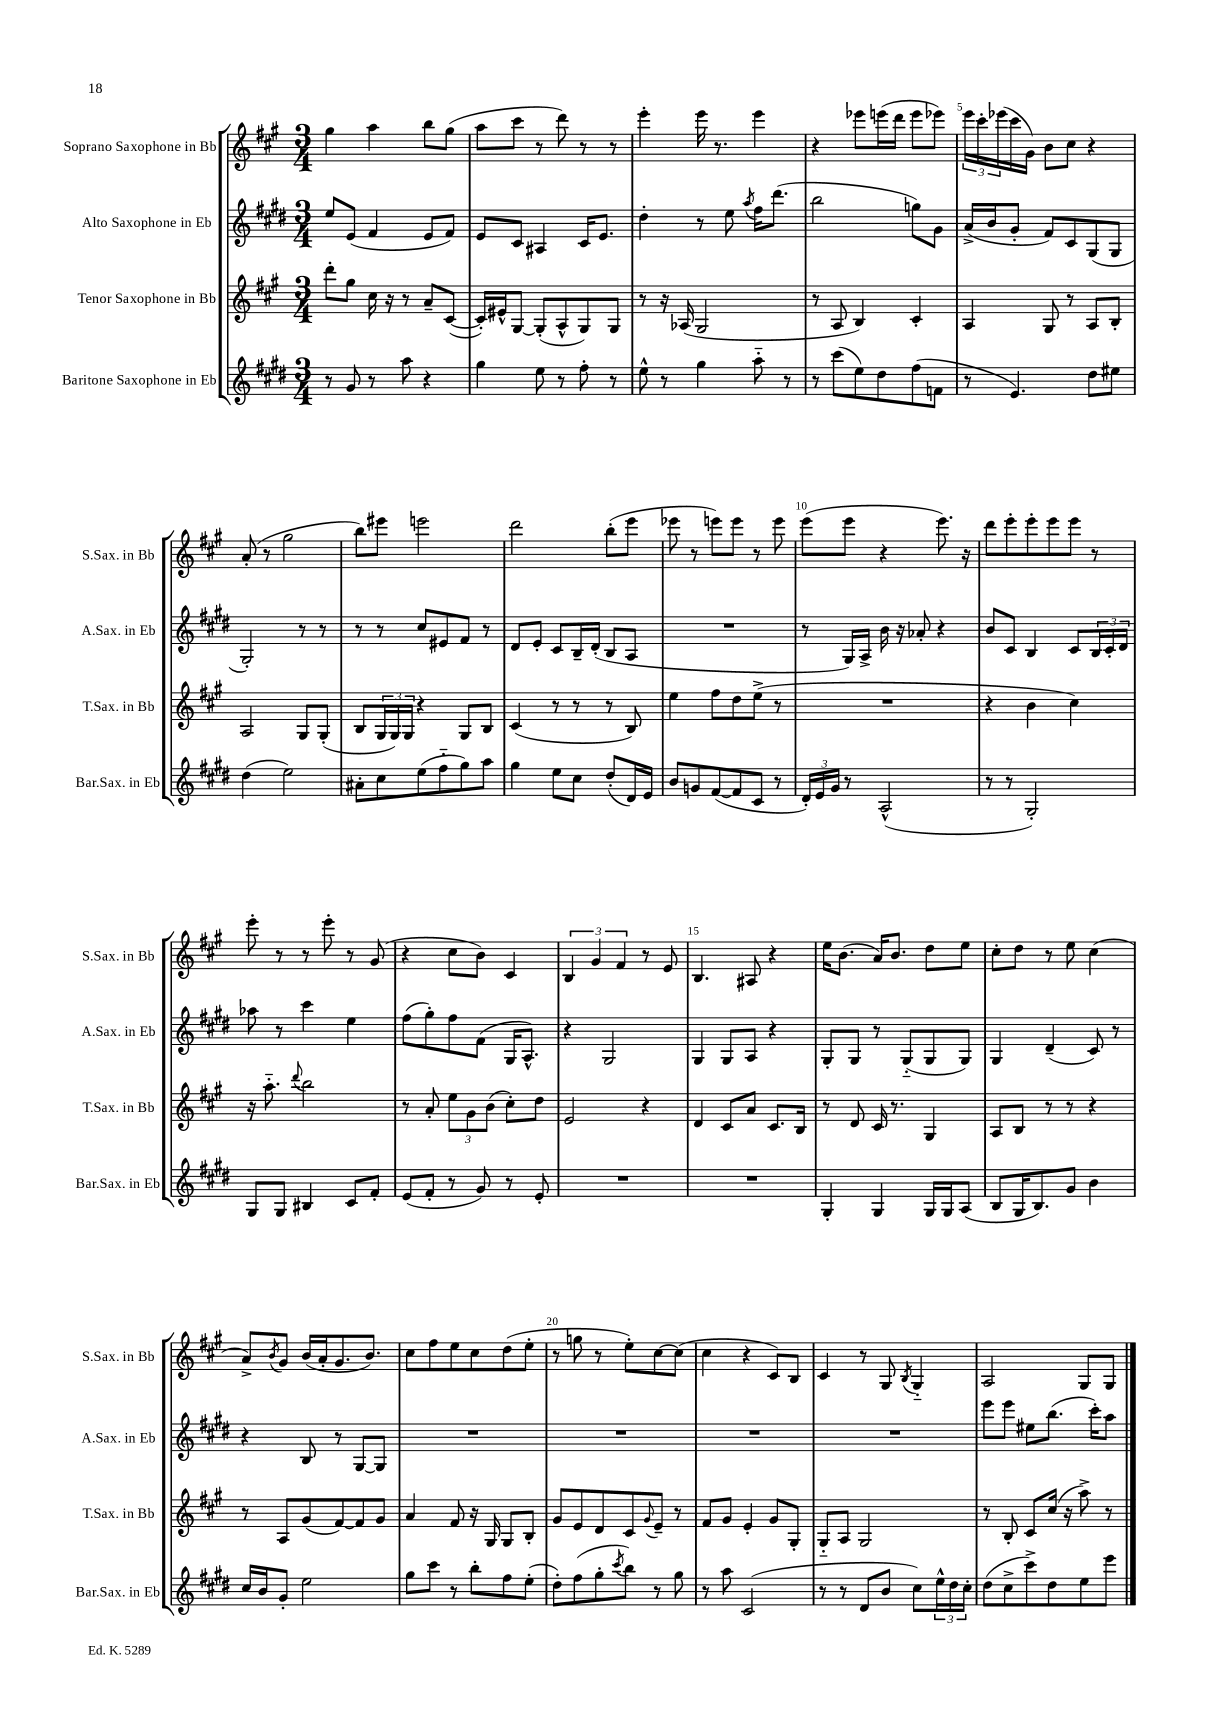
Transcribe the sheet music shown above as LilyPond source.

<<
\new StaffGroup <<
\new Staff = "s0" \with { instrumentName = "Soprano Saxophone in Bb" shortInstrumentName = "S.Sax. in Bb" } {
    \clef treble \key a \major \numericTimeSignature \time 3/4
    gis''4 a''4 b''8 gis''8( |
    a''8 cis'''8 r8 d'''8) r8 r8 |
    e'''4-. e'''16 r8. e'''4 |
    r4 ees'''8 e'''16( d'''16 e'''8 ees'''8) |
    \tuplet 3/2 { e'''16 cis'''16-. ees'''16( } cis'''16 gis'16) b'8 cis''8 r4 |
    a'8-.( r8 gis''2 |
    b''8) eis'''8 e'''2 |
    d'''2 b''8-.( e'''8 |
    ees'''8 r8 e'''8) e'''8 r8 e'''8 |
    e'''8( e'''8 r4 e'''8.) r16 |
    d'''8 e'''8-. e'''8-. e'''8 e'''8 r8 |
    e'''8-. r8 r8 e'''8-. r8 gis'8( |
    r4 cis''8 b'8) cis'4 |
    \tuplet 3/2 { b4 gis'4 fis'4 } r8 e'8 |
    b4. ais8 r4 |
    e''16 b'8.( a'16) b'8. d''8 e''8 |
    cis''8-. d''8 r8 e''8 cis''4( |
    a'8->) \acciaccatura { b'8 } gis'8 b'16( a'16-. gis'8. b'8.) |
    cis''8 fis''8 e''8 cis''8 d''8( e''8-. |
    r8 g''8 r8 e''8-.) cis''8~ cis''8( |
    cis''4 r4 cis'8) b8 |
    cis'4 r8 gis8 \acciaccatura { b8 } gis4-_ |
    a2 gis8 gis8 \bar "|." |
}
\new Staff = "s1" \with { instrumentName = "Alto Saxophone in Eb" shortInstrumentName = "A.Sax. in Eb" } {
    \clef treble \key e \major \numericTimeSignature \time 3/4
    e''8 e'8( fis'4 e'8 fis'8) |
    e'8 cis'8 ais4 cis'16 e'8. |
    dis''4-. r8 e''8 \acciaccatura { a''8 } fis''16 dis'''8.( |
    b''2 g''8) gis'8 |
    a'16->( b'16 gis'8-. fis'8) cis'8 gis8( gis8 |
    gis2-.) r8 r8 |
    r8 r8 cis''8 eis'8 fis'8 r8 |
    dis'8 e'8-. cis'8 b16-- dis'16-.( b8 a8 |
    R2. |
    r8 gis16) a16-> b'16 r16 aes'8-. r4 |
    b'8 cis'8 b4 cis'8 \tuplet 3/2 { b16 cis'16-. dis'16 } |
    aes''8 r8 cis'''4 e''4 |
    fis''8( gis''8-.) fis''8 fis'8( gis16 a8.-^) |
    r4 gis2 |
    gis4 gis8 a8 r4 |
    gis8-. gis8 r8 gis8-_( gis8 gis8) |
    gis4 dis'4--( cis'8) r8 |
    r4 b8 r8 gis8~ gis8 |
    R2. |
    R2. |
    R2. |
    R2. |
    e'''8 e'''8 eis''8 b''8.( cis'''16-.) a''8 \bar "|." |
}
\new Staff = "s2" \with { instrumentName = "Tenor Saxophone in Bb" shortInstrumentName = "T.Sax. in Bb" } {
    \clef treble \key a \major \numericTimeSignature \time 3/4
    d'''8-. gis''8 cis''16 r16 r8 a'8-- cis'8~( |
    cis'16-.) eis'16-^ gis8~ gis8-.( a8-^ gis8) gis8 |
    r8 r16 aes16( gis2 |
    r8 a8 b4) cis'4-. |
    a4 gis8 r8 a8 b8-. |
    a2 gis8 gis8-.( |
    b8 \tuplet 3/2 { gis16 gis16) gis16 } r4 gis8 b8 |
    cis'4( r8 r8 r8 b8) |
    e''4 fis''8 d''8 e''8->( r8 |
    R2. |
    r4 b'4 cis''4) |
    r16 a''8.-_ \appoggiatura { d'''8 } b''2 |
    r8 a'8-. \tuplet 3/2 { e''8 gis'8 b'8( } cis''8-.) d''8 |
    e'2 r4 |
    d'4 cis'8 a'8 cis'8. b16 |
    r8 d'8 cis'16 r8. gis4 |
    a8 b8 r8 r8 r4 |
    r8 a8 gis'8( fis'8~) fis'8 gis'8 |
    a'4 fis'8 r16 gis16 gis8 b8-. |
    gis'8 e'8 d'8 cis'8 \appoggiatura { gis'8 } e'8-- r8 |
    fis'8 gis'8 e'4-. gis'8 gis8-. |
    gis8-_ a8 gis2 |
    r8 b8-. cis'8 cis''16( r16 a''8->) r8 \bar "|." |
}
\new Staff = "s3" \with { instrumentName = "Baritone Saxophone in Eb" shortInstrumentName = "Bar.Sax. in Eb" } {
    \clef treble \key e \major \numericTimeSignature \time 3/4
    r8 gis'8 r8 a''8 r4 |
    gis''4 e''8 r8 fis''8-. r8 |
    e''8-^ r8 gis''4 a''8-_ r8 |
    r8 cis'''8( e''8) dis''8 fis''8( f'8 |
    r8 e'4.) dis''8 eis''8 |
    dis''4( e''2) |
    ais'8-. cis''8 e''8( fis''8-_ gis''8) a''8 |
    gis''4 e''8 cis''8 dis''8-.( dis'16) e'16 |
    b'8 g'8 fis'8~( fis'8 cis'8 r8 |
    \tuplet 3/2 { dis'16-.) e'16 gis'16 } r8 a2-^( |
    r8 r8 gis2-.) |
    gis8 gis8 bis4 cis'8 fis'8-. |
    e'8( fis'8-. r8 gis'8) r8 e'8-. |
    R2. |
    R2. |
    gis4-. gis4 gis16 gis16 a8( |
    b8 gis16 b8.) gis'8 b'4 |
    cis''16 b'16 gis'8-. e''2 |
    gis''8 cis'''8 r8 b''8-. fis''8 e''8-.( |
    dis''8-.) fis''8( gis''8-. \acciaccatura { cis'''8 } b''8) r8 gis''8 |
    r8 a''8 cis'2( |
    r8 r8 dis'8 b'8 cis''8) \tuplet 3/2 { e''16-^ dis''16 cis''16-. } |
    dis''8( cis''8-> cis'''8->) dis''8 e''8 e'''8 \bar "|." |
}
>>
>>
\layout { \context { \Score \override BarNumber.break-visibility = ##(#f #t #t) barNumberVisibility = #(every-nth-bar-number-visible 5) } }
